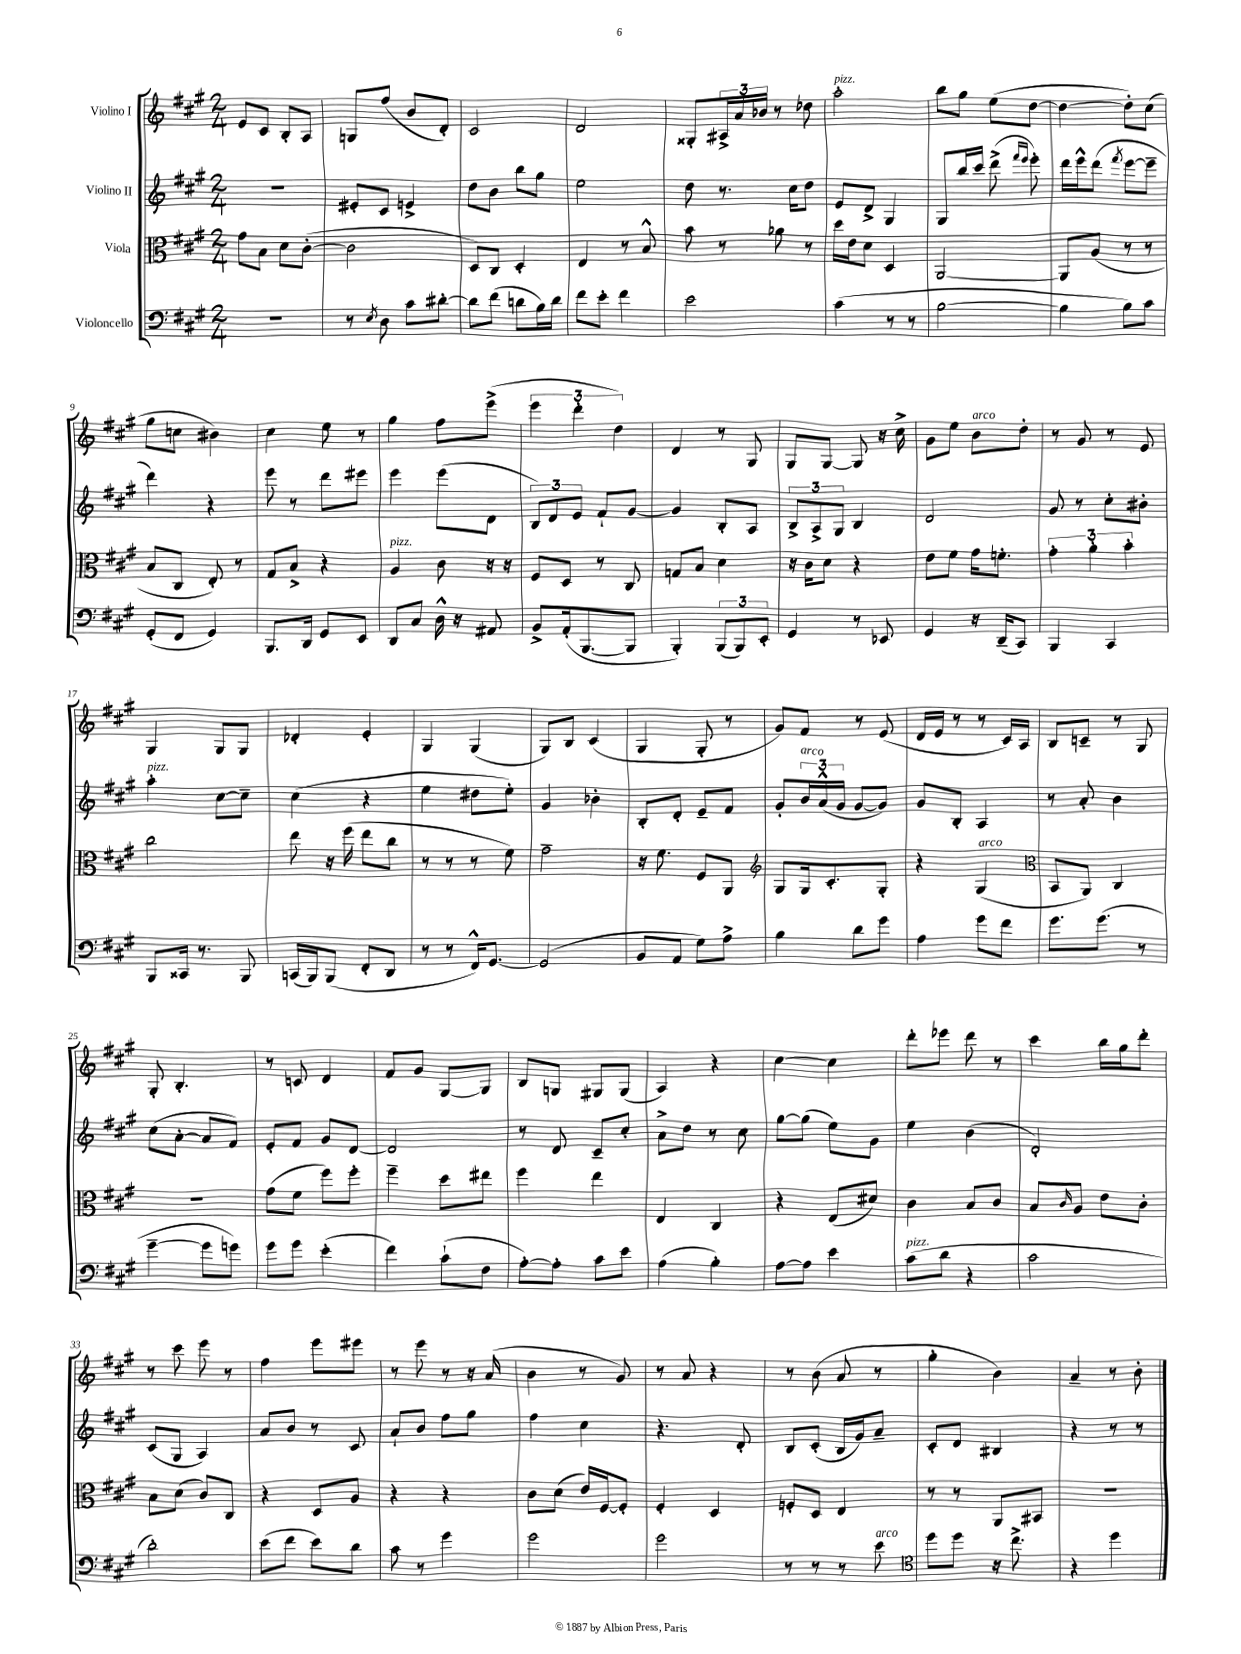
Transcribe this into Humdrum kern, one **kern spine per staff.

**kern	**kern	**kern	**kern
*staff4	*staff3	*staff2	*staff1
*clefF4	*clefC3	*clefG2	*clefG2
*k[f#c#g#]	*k[f#c#g#]	*k[f#c#g#]	*k[f#c#g#]
*M2/4	*M2/4	*M2/4	*M2/4
2r	8g#\L	2r	8e/L
.	8B\J	.	8c#/J
.	8d\L	.	8B'/L
.	([8c#'\J	.	8A/J
=	=	=	=
8r	2c#\]	8e#'/L	8G/L
8qE/	.	.	.
8D\	.	8c#/J	(8ff#/J
8c#\L	.	4e^/	8b/L
[8d#'\J	.	.	8d'/J)
=	=	=	=
8d#\]L	8D/L)	8dd\L	2c#/
(8f#\J	8C#/J	8b\J	.
8d\L	4D'/	8bb\L	.
16B\L)	.	8gg#\J	.
16d\JJ	.	.	.
=	=	=	=
8f#\L	4E/	2ee\	2d/
8e'\J	.	.	.
4f#\	8r	.	.
.	8B^^/	.	.
=	=	=	=
2e\	8b\	8dd\	8G##'/L
.	8r	8.r	24A#^/L
.	.	.	24a/
.	.	.	24b-/JJ
.	8a-\	.	8r
.	.	16cc#\LK	.
.	8r	8dd\J	8dd-\
=	=	=	=
(4c#\	16dd\LL	8e/L	2aa'\
.	16e\J	.	.
.	8d\J	8d^/J	.
8r	4D/	4G#/	.
8r	.	.	.
=	=	=	=
[2B\	[2AA/	8G#/L	8bb\L
.	.	16bb/L	8gg#\J
.	.	16ccc#/JJ	.
.	.	(8ddd^\	(8ee\L
.	.	16qqfff#/LL	.
.	.	16qqeee/JJ	.
.	.	8eee'\)	[8dd\J
=	=	=	=
4B\]	8AA/]L	16ddd\LL	4dd\_
.	.	16eee^^\J	.
.	(8A/J	(8ddd\J	.
.	.	8qfff#/	.
8B\L)	8r	[8eee\L	8dd'\]L)
8c#\J	8r	8eee~\]J	(8cc#\J
=	=	=	=
(8GG#'/L	8B/L	4ddd\)	8gg#\L
8FF#/J	8C#/J	.	8cc\J
4GG#/)	8E'/)	4r	4b#\)
.	8r	.	.
=	=	=	=
8.BBB/L	8G#/L	8eee\	4cc#\
.	8B^/J	8r	.
16DD/Jk	.	.	.
8GG#/L	4r	8ddd\L	8ee\
8EE/J	.	8eee#\J	8r
=	=	=	=
8DD/L	4A/	4eee\	4gg#\
8C#/J	.	.	.
16D^^\	8c#\	(8eee\L	8ff#\L
16r	.	.	.
8AA#/	16r	8d\J	(8eee^\J
.	16r	.	.
=	=	=	=
8BB^/L	8F#/L	12B/L)	6eee\
.	.	12d/	.
(16AA'/k	8D/J	.	.
.	.	12e/J	6ddd'\
[8.BBB/	.	.	.
.	8r	8f#`/L	.
.	.	.	6dd\)
8BBB/]J	8C#/	[8g#/J	.
=	=	=	=
4BBB'/)	8G/L	4g#/]	4d/
.	8B/J	.	.
(12BBB/L	4d\	8B'/L	8r
12BBB/)	.	.	.
.	.	8A/J	8G#/
12EE'/J	.	.	.
=	=	=	=
4GG#/	16r	12B^/L	8G#/L
.	16c#\LK	.	.
.	.	12A^/	.
.	8d\J	.	[8G#/J
.	.	12G#/J	.
8r	4r	4B/	8G#/]
8EE-/	.	.	16r
.	.	.	16cc#^\
=	=	=	=
4GG#/	8e\L	2d/	8g#\L
.	8f#\J	.	8ee\J
16r	16g#\LK	.	8b\L
(16DD~/LK	8.f'\J	.	.
8CC#/J)	.	.	8dd'\J
=	=	=	=
4BBB/	6g#'\	8g#/	8r
.	.	8r	8g#/
.	6a'\	.	.
4CC#/	.	8cc#'\L	8r
.	6b'\	.	.
.	.	8b#'\J	8e/
=	=	=	=
8BBB/L	2cc#\	4aa'\	4G#/
16CC##/Jk	.	.	.
8.r	.	.	.
.	.	[8cc#\L	8G#/L
8BBB/	.	8cc#~\]J	8G#/J
=	=	=	=
(16CC/LL	8ee\	(4cc#\	4d-'/
16BBB/J)	.	.	.
(8BBB/J	16r	.	.
.	(16ff#\	.	.
8FF#'/L	8ee\L	4r	4e'/
8DD/J	8cc#\J	.	.
=	=	=	=
8r	8r	4ee\	4G#/
8r	8r	.	.
16FF#^^/LK)	8r	8dd#\L	(4G#/
[8.GG#/J	.	.	.
.	8f#\)	8ee'\J)	.
=	=	=	=
(2GG#/]	2g#~\	4g#/	8G#/L)
.	.	.	8B/J
.	.	4b-'\	(4c#/
=	=	=	=
8BB/L	16r	8B'/L	4G#/
.	8.f#\	.	.
8AA/J	.	8d'/J	.
8G#\L)	8F#/L	8e~/L	8G#'/
8A^\J	8AA/J	8f#/J	8r
=	=	=	=
*	*clefG2	*	*
4B\	8G#/L	8g#'/L	8g#/L)
.	16G#/k	24b/L	8f#/J
.	.	(24a^^/	.
.	8.c#'/	.	.
.	.	24g#/JJ	.
8d\L	.	[8g#/L	8r
8g#\J	8G#'/J	8g#/]J)	(8e/
=	=	=	=
4A\	4r	8g#/L	16d/LL
.	.	.	16e/JJ
.	.	8B'/J	8r
8g#\L	(4G#/	4A/	8r
8f#\J	.	.	16c#/LL)
.	.	.	16A/JJ
=	=	=	=
*	*clefC3	*	*
8.g#\L	8BB/L	8r	8B/L
.	8AA/J)	8a'/	8c~/J
(8.g#\J	.	.	.
.	4C#/	4b\	8r
8r	.	.	8G#/
=	=	=	=
[4g#~\	2r	(8cc#\L	8G#'/
.	.	[8a'\J	4.B'/
8g#\]L	.	8a/]L	.
8g\J)	.	8f#/J)	.
=	=	=	=
8g#\L	(8g#\L	8e'/L	8r
8g#\J	8f#\J	8f#/J	8c/
(4e'\	8ff#\L)	8g#/L	4d/
.	8ff#'\J	[8d/J	.
=	=	=	=
4f#\)	4ff#~\	2d/]	8f#/L
.	.	.	8g#/J
(8c#`\L	8dd\L	.	[8G#/L
8F#\J	8ee#\J	.	8G#/]J
=	=	=	=
[8A'\L)	4ff#\	8r	8B/L
8A'\]J	.	8d/	8G/J
8c#\L	4ee\	8c#~/L	8G#/L
8e\J	.	8cc#'/J	(8G#/J
=	=	=	=
(4A\	4E/	8a^\L	4A/)
.	.	8dd\J	.
4B'\)	4C#/	8r	4r
.	.	8cc#\	.
=	=	=	=
[8A\L	4r	[8gg#\L	[4cc#\
8A\]J	.	(8gg#\]J	.
4e\	(8E/L	8ee\L)	4cc#\]
.	8d#/J)	8g#\J	.
=	=	=	=
(8c#\L	4c#\	4ee\	8ddd'\L
8d\J	.	.	8eee-\J
4r	8B/L	(4b\	8ddd\
.	8c#/J	.	8r
=	=	=	=
2c#\	8B/L	2d'/)	4ccc#\
.	16qqc#/	.	.
.	8A/J	.	.
.	8e\L	.	16bb\LL
.	.	.	16gg#\J
.	8c#'\J	.	8ddd'\J
=	=	=	=
2d'\)	8B\L	(8c#/L	8r
.	(8d\J	8G#/J	8ccc#\
.	8c#/L)	4A/)	8eee\
.	8C#/J	.	8r
=	=	=	=
(8e\L	4r	8a/L	4ff#\
8f#\J	.	8b/J	.
8e\L)	8D/L	8r	8eee\L
8d\J	8A/J	8c#/	8eee#\J
=	=	=	=
8c#\	4r	8a`/L	8r
8r	.	8b/J	8eee\
4g#\	4r	8ff#\L	8r
.	.	8gg#\J	16r
.	.	.	(16a/
=	=	=	=
2g#\	8c#\L	4ff#\	4b\
.	(8d\J	.	.
.	16e/LL)	4cc#\	8r
.	[16F#/J	.	.
.	8F#'/]J	.	8g#/)
=	=	=	=
2g#\	4F#'/	4.r	8r
.	.	.	8a/
.	4D/	.	4r
.	.	8d'/	.
=	=	=	=
8r	8F'/L	8B/L	8r
8r	8D/J	(8c#'/J	(8b\
8r	4E/	16B/LL	8a/
.	.	16g#/J)	.
8e\	.	8a~/J	8r
=	=	=	=
*clefC4	*	*	*
8dd\L	8r	8c#'/L	4gg#'\
8dd\J	8r	8d/J	.
16r	8AA/L	4B#/	4b\)
8.cc#^\	.	.	.
.	8BB#/J	.	.
=	=	=	=
4r	2r	4r	4a~/
4dd\	.	8r	8r
.	.	8r	8b'\
==	==	==	==
*-	*-	*-	*-
